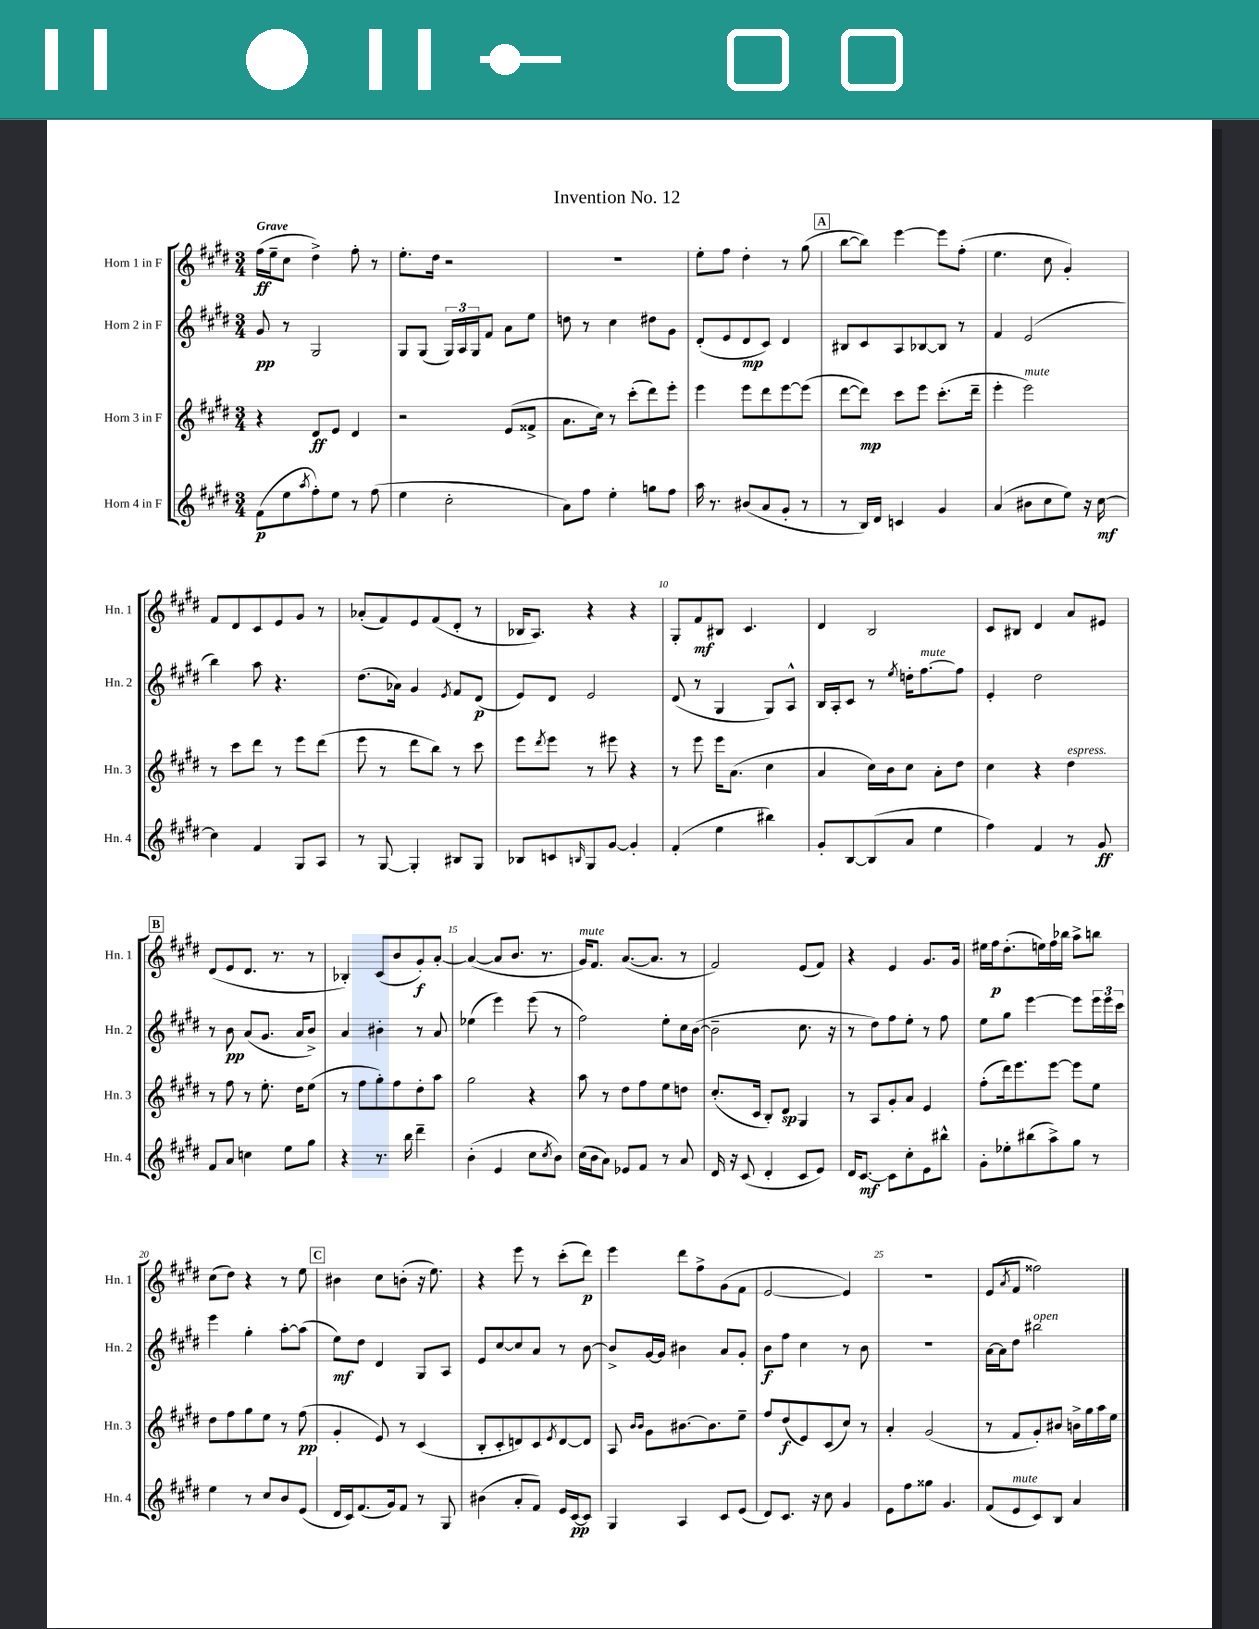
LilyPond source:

\header { title = "Invention No. 12" }
<<
\new StaffGroup <<
\new Staff = "s0" \with { instrumentName = "Horn 1 in F" shortInstrumentName = "Hn. 1" } {
    \clef treble \key e \major \numericTimeSignature \time 3/4 \tempo "Grave"
    fis''16\ff( e''16-- cis''8 dis''4->) fis''8-. r8 |
    e''8.-. dis''16 r2 |
    R2. |
    e''8-. fis''8 dis''4-. r8 gis''8( |
    \mark \markup { \box "A" } b''8~ b''8) e'''4~ e'''8 fis''8-.( |
    e''4. cis''8 gis'4-.) |
    fis'8 dis'8 cis'8 e'8 gis'8 r8 |
    aes'8-.( fis'8) e'8 fis'8( dis'8-. r8 |
    bes16 a8.) r4 r4 |
    gis8-. fis'8\mf bis8 cis'4. |
    dis'4 b2 |
    cis'8 bis8 dis'4 a'8 eis'8 |
    \mark \markup { \box "B" } dis'8( e'8 dis'8. r8. r8 |
    bes4-.) cis'8( b'8 gis'8-.\f) a'8~-. |
    a'4~( a'8 b'8. r8. |
    gis'16^\markup { \italic "mute" }) fis'8. a'8.~( a'8. r8 |
    fis'2) e'8( fis'8) |
    r4 e'4 gis'8. gis'16 |
    eis''16 fis''16\p dis''8.-.( e''16) fis''16 bes''16 a''8-> b''8 |
    cis''8( dis''8) r4 r8 e''8 |
    \mark \markup { \box "C" } bis'4 cis''8 b'8-.( r16 e''8.) |
    r4 e'''8 r8 cis'''8-.( dis'''8\p) |
    e'''4 dis'''8 fis''8-> gis'8( fis'8 |
    e'2~ e'4) |
    R2. |
    e'8( \acciaccatura { a'8 } fis'8 fisis''2) \bar "|." |
}
\new Staff = "s1" \with { instrumentName = "Horn 2 in F" shortInstrumentName = "Hn. 2" } {
    \clef treble \key e \major \numericTimeSignature \time 3/4
    gis'8\pp r8 gis2 |
    gis8 gis8( \tuplet 3/2 { gis16) a16 gis16 } fis'8 a'8 e''8 |
    d''8 r8 cis''4 dis''8 gis'8 |
    dis'8-.( e'8 dis'8\mp cis'8) dis'4 |
    \mark \markup { \box "A" } bis8 cis'8 a8 bes8~ bes8 r8 |
    fis'4 e'2( |
    b''4) a''8 r4. |
    dis''8.( aes'16) gis'4 \acciaccatura { e'8 } fis'8 dis'8\p( |
    e'8) dis'8 e'2 |
    dis'8( r8 gis4 gis8) a8-^ |
    b16 a16-. cis'8 r8 \acciaccatura { e''8 } d''16-. fis''8.~^\markup { \italic "mute" } fis''8 |
    e'4-. dis''2 |
    \mark \markup { \box "B" } r8 b'8\pp a'8( gis'8. a'16 b'8->) |
    a'4 bis'4-. r8 a'8 |
    ees''4( e'''4) e'''8( r8 |
    fis''2) e''8-. cis''16 b'16~( |
    b'2-- cis''8. r16 |
    r8 dis''8) fis''8 e''8-. r8 fis''8 |
    e''8 gis''8 e'''4~ e'''8 \tuplet 3/2 { e'''16 e'''16 cis'''16 } |
    e'''4 gis''4-. a''8~-. a''8( |
    \mark \markup { \box "C" } e''8\mf) dis''8 dis'4 gis8 a8 |
    e'8 cis''8~ cis''8 a'8 r8 b'8~ |
    b'8-> gis'16~ gis'16 bis'4 a'8 gis'8-. |
    b'8\f fis''8 cis''4 r8 b'8 |
    R2. |
    a'16~ a'16 dis''8 bis''2^\markup { \italic "open" } \bar "|." |
}
\new Staff = "s2" \with { instrumentName = "Horn 3 in F" shortInstrumentName = "Hn. 3" } {
    \clef treble \key e \major \numericTimeSignature \time 3/4
    r4 dis'8\ff e'8 dis'4 |
    r2 e'8( fisis'8-> |
    a'8. cis''16) r8 cis'''8-.( dis'''8) e'''8-. |
    e'''4 e'''8 dis'''8 e'''8~ e'''8( |
    \mark \markup { \box "A" } dis'''8~ dis'''8\mp) cis'''8 e'''8 cis'''8.-.( dis'''16-- |
    e'''4-. e'''2^\markup { \italic "mute" }) |
    r8 cis'''8 dis'''8 r8 e'''8 dis'''8( |
    e'''8 r8 dis'''8 b''8) r8 cis'''8 |
    e'''8 \acciaccatura { dis'''8 } e'''8 r8 eis'''8 r4 |
    r8 e'''8 e'''16 a'8.( cis''4 |
    a'4 cis''16) b'16 cis''8 a'8-. dis''8 |
    cis''4 r4 dis''4^\markup { \italic "espress." } |
    \mark \markup { \box "B" } r8 fis''8 r8 e''8.-. dis''16 e''8( |
    r8 fis''8 gis''8-.) fis''8 dis''8-. a''8 |
    gis''2 r4 |
    a''8 r8 dis''8 fis''8 e''8 d''8 |
    cis''8.-.( cis'16 b8-.) dis'8\sp gis4 |
    r8 a8 gis'8-. a'8 e'4 |
    fis''8-.( dis'''16) e'''8. e'''8~ e'''8 e''8 |
    dis''8 fis''8 gis''8 e''8 r8 fis''8\pp( |
    \mark \markup { \box "C" } gis'4-. e'8) r8 cis'4( |
    b8-. cis'8-. d'8) cis'8 \acciaccatura { e'8 } d'8~ d'8 |
    a8 \grace { b'16 b'16 } gis'8 bis'8.~ bis'8. e''8-- |
    fis''8 dis''8\f( e'8) cis'8( cis''8) r8 |
    a'4-. gis'2( |
    r8 fis'8 gis'8-.) bis'8 b'16-> gis''16 a''16 e''16 \bar "|." |
}
\new Staff = "s3" \with { instrumentName = "Horn 4 in F" shortInstrumentName = "Hn. 4" } {
    \clef treble \key e \major \numericTimeSignature \time 3/4
    fis'8\p( e''8 \acciaccatura { a''8 } fis''8-.) e''8 r8 fis''8( |
    e''4 cis''2-. |
    a'8) fis''8 e''4-. g''8 fis''8 |
    a''16 r8. bis'8( a'8 gis'8-. r8 |
    \mark \markup { \box "A" } r8 b16) dis'16 c'4 gis'4 |
    a'4( bis'8 cis''8 e''8) r16 cis''16~\mf |
    cis''4 fis'4 gis8 a8 |
    r8 gis8~ gis4-. bis8 gis8 |
    bes8 c'8 \grace { b16 } gis8 gis'8~ gis'4-. |
    fis'4-.( e''4 bis''4) |
    gis'8-. b8~ b8( a'8 e''4 |
    fis''4) fis'4 r8 gis'8\ff |
    \mark \markup { \box "B" } fis'8 a'8 c''4 e''8 gis''8 |
    r4 r8. b''16 dis'''4-- |
    b'4-.( e'4 cis''8 \acciaccatura { cis''8 } b'8) |
    cis''16( b'16 a'8) ees'8 fis'8 r8 a'8 |
    dis'16 r16 cis'8( dis'4-. cis'8 e'8) |
    dis'16 cis'8.~\mf cis'8 cis''8-. e'8 bis''8-^ |
    gis'8-. ees''8-. bis''8( a''8->) gis''8 r8 |
    e''4 r8 cis''8 b'8 e'8( |
    \mark \markup { \box "C" } dis'16 cis'16) fis'8.( gis'16) fis'8 r8 gis8 |
    bis'4( a'8-. fis'8) e'16 cis'16~\pp cis'8 |
    gis4 a4 cis'8 e'8( |
    dis'8) cis'8. r16 cis''8 gis'4 |
    e'8 fis''8 gisis''8 gis'4. |
    fis'8( e'8^\markup { \italic "mute" } cis'8) b8 a'4 \bar "|." |
}
>>
>>
\layout { \context { \Score \override BarNumber.break-visibility = ##(#f #t #t) barNumberVisibility = #(every-nth-bar-number-visible 5) } }
